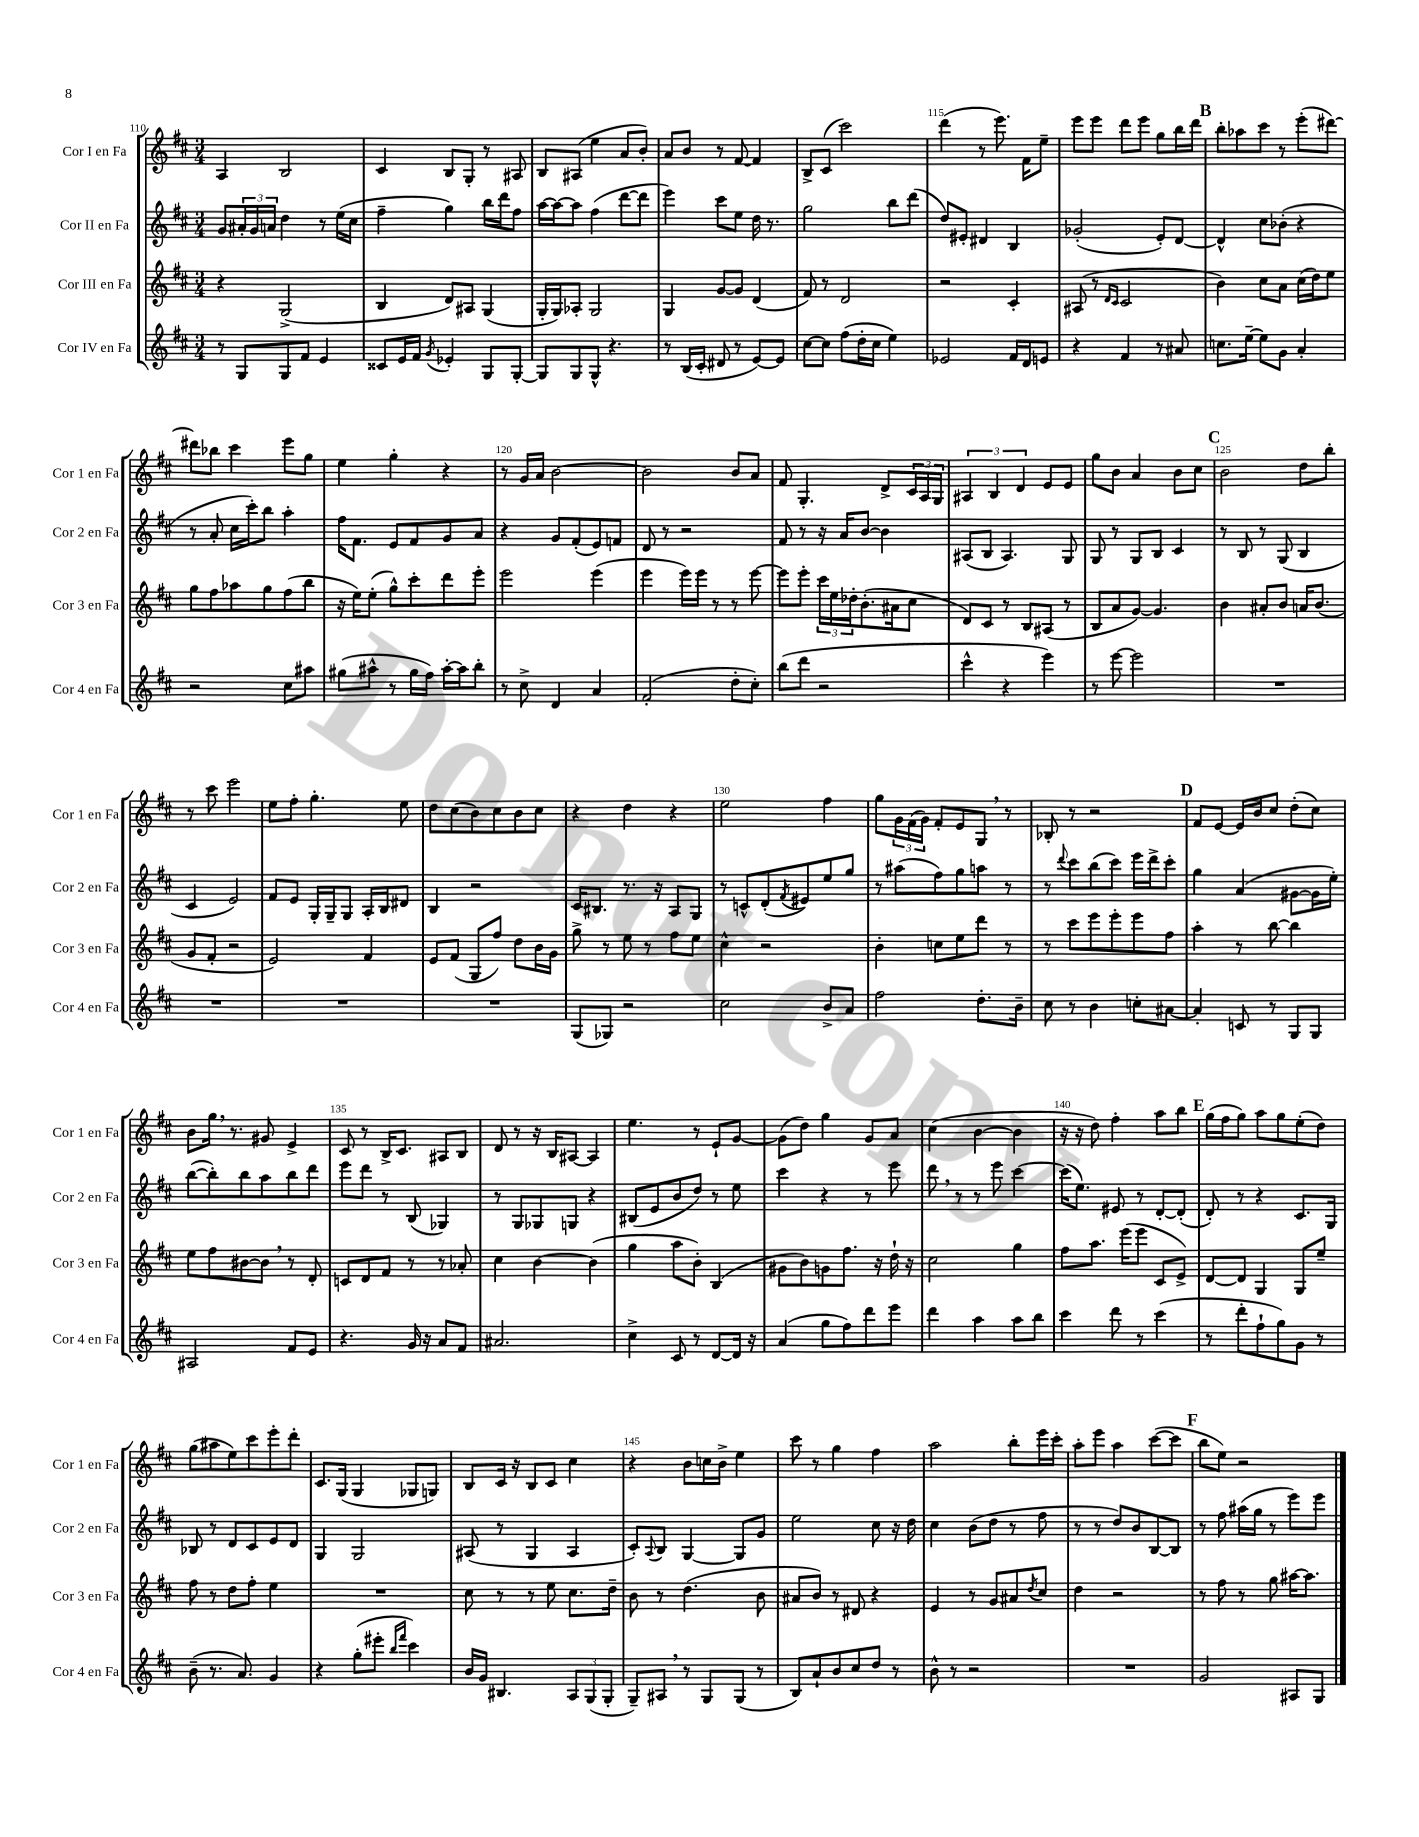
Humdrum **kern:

**kern	**kern	**kern	**kern
*part4	*part3	*part2	*part1
*staff4	*staff3	*staff2	*staff1
*I"Cor IV en Fa	*I"Cor III en Fa	*I"Cor II en Fa	*I"Cor I en Fa
*I'Cor 4 en Fa	*I'Cor 3 en Fa	*I'Cor 2 en Fa	*I'Cor 1 en Fa
*clefG2	*clefG2	*clefG2	*clefG2
*k[f#c#]	*k[f#c#]	*k[f#c#]	*k[f#c#]
*M3/4	*M3/4	*M3/4	*M3/4
=110	=110	=110	=110
8r	4r	8g/L	4A/
8G/L	.	24a#X'/L	.
.	.	24g/	.
.	.	24an/JJ	.
8G/	(2G^/	4dd\	2B/
8f#/J	.	.	.
4e/	.	8r	.
.	.	(16ee\LL	.
.	.	16cc#\JJ	.
=111	=111	=111	=111
8c##X/L	4B/	4ff#~\	4c#/
16e/L	.	.	.
16f#/JJ	.	.	.
8qg/	.	.	.
4e-X'/	8d/L)	4gg\)	8B/L
.	8A#X/J	.	8G'/J
8G/L	(4G/	16bb\LL	8r
.	.	16ddd\J	.
[8G'/J	.	8ff#\J	8A#X/
=112	=112	=112	=112
8G/L]	16G'/LL	[16aa\LL	8B/L
.	16G/J)	16aa\J_	.
8G/	8A-X'/J	8aa\J]	(8A#X/J
8G^^/J	2G/	(4ff#\	4ee\
4.r	.	.	.
.	.	[8ddd\L	8a/L
.	.	8ddd\J]	8b'/J)
=113	=113	=113	=113
8r	4G/	4eee\)	8a/L
(16B/LL	.	.	8b/J
16c#'/JJ	.	.	.
8d#X/	[8g/L	8ccc#\L	8r
8r	8g/J]	8ee\J	[8f#/
[8e/L)	(4d/	16dd\	4f#/]
.	.	8.r	.
8e/J]	.	.	.
=114	=114	=114	=114
[8cc#\L	8f#/)	2gg\	8B^/L
8cc#\J]	8r	.	(8c#/J
(8ff#\L	2d/	.	2ccc#\)
16dd'\L	.	.	.
16cc#\JJ	.	.	.
4ee\)	.	8bb\L	.
.	.	(8ddd\J	.
=115	=115	=115	=115
2e-X/	2r	8dd/L)	(4ddd\
.	.	8e#X'/J	.
.	.	4d#X/	8r
.	.	.	8.eee\)
16f#/LL	4c#'/	4B/	.
16d/J	.	.	16f#\KL
8en/J	.	.	8ee~\J
=116	=116	=116	=116
4r	(8A#X/	(2g-X'/	8eee\L
.	8r	.	8eee\J
.	16qqd/LL	.	.
.	16qqc#/JJ	.	.
4f#/	2c#/	.	8ddd\L
.	.	.	8eee\J
8r	.	8e'/L)	8gg\L
8a#X/	.	[8d/J	16bb\L
.	.	.	16ddd\JJ
!!LO:REH:place=s1:t=B
=117	=117	=117	=117
8.ccn\L	4b\)	4d^^/]	8bb'\L
.	.	.	8aa-X\
[16ee~\Jk	.	.	.
8ee\L]	8cc#\L	8cc#\L	8ccc#\J
8g\J	8a\J	(8b-X'\J	8r
4a'/	(16cc#\LL	4r	(8eee'\L
.	16dd\J)	.	.
.	8ee\J	.	[8ddd#X\J)
!!LO:LB:g=z
=118	=118	=118	=118
2r	8gg\L	8r	8ddd#X\L]
.	8ff#\	8a'/	8bb-X\J
.	8aa-X\	16cc#\LL	4ccc#\
.	.	16ccc#'\J)	.
.	8gg\	8bb\J	.
8cc#\L	(8ff#\	4aa'\	8eee\L
8aa#X\J	8bb\J	.	8gg\J
=119	=119	=119	=119
(8gg#X\L	16r	16ff#\KL	4ee\
.	16ee\KL)	8.f#\J	.
8aa#X^^\J	(8ee'\J	.	.
8r	8gg^^\L)	8e/L	4gg'\
16gg#\LL	8ccc#'\	8f#/	.
16ff#\JJ)	.	.	.
[16aa#'\LL	8ddd\	8g/	4r
16aa#\J]	.	.	.
8bb'\J	8eee'\J	8a/J	.
=120	=120	=120	=120
8r	2eee\	4r	8r
8cc#^\	.	.	16g/LL
.	.	.	16a/JJ
4d/	.	8g/L	[2b\
.	.	(8f#'/	.
4a/	(4eee\	8e/)	.
.	.	8fn/J	.
=121	=121	=121	=121
(2f#'/	4eee\	8d/	2b\]
.	.	8r	.
.	16eee\LL)	2r	.
.	16eee\JJ	.	.
.	8r	.	.
8dd'\L	8r	.	8b/L
8cc#'\J)	[8eee\	.	8a/J
=122	=122	=122	=122
(8bb\L	8eee\L]	8f#/	8f#/
8ddd\J	8eee'\J	8r	4.G'/
2r	24ccc#\LL	16r	.
.	24ee\	.	.
.	.	16a/KL	.
.	24dd-X'\J	.	.
.	(8.b'\	[8b/J	.
.	.	4b\]	8d^/L
.	16a#X\k	.	.
.	8cc#\J	.	24c#/L
.	.	.	24A/
.	.	.	24G/JJ
=123	=123	=123	=123
4ccc#^^\	8d/L)	(8A#X/L	6A#X/
.	8c#/J	8B/J	.
.	.	.	6B/
4r	8r	4.A#/)	.
.	.	.	6d/
.	8B/L	.	.
4eee\)	(8A#X/J	.	8e/L
.	8r	8G/	8e/J
=124	=124	=124	=124
8r	8B/L	8G/	8gg\L
[8eee\	8a/	8r	8b\J
2eee\]	[8g/J)	8G/L	4a/
.	4.g/]	8B/J	.
.	.	4c#/	8b\L
.	.	.	8cc#\J
!!LO:REH:place=s1:t=C
=125	=125	=125	=125
2.r	4b\	8r	2b\
.	.	8B/	.
.	8a#X'/L	8r	.
.	8b/J	(8G/	.
.	16an/KL	4B/	8dd\L
.	(8.b/J	.	.
.	.	.	8bb'\J
!!LO:LB:g=z
=126	=126	=126	=126
2.r	8g/L	4c#/	8r
.	8f#'/J	.	8ccc#\
.	2r	2e/)	2eee\
=127	=127	=127	=127
2.r	2e/)	8f#/L	8ee\L
.	.	8e/J	8ff#'\J
.	.	16G'/LL	4.gg'\
.	.	16G~/J	.
.	.	8G/J	.
.	4f#/	16A'/LL	.
.	.	16B/J	.
.	.	8d#X/J	8ee\
=128	=128	=128	=128
2.r	8e/L	4B/	8dd\L
.	(8f#/J	.	(8cc#\
.	8G/L	2r	8b\)
.	8ff#/J)	.	8cc#\
.	8dd\L	.	8b\
.	16b\L	.	8cc#\J
.	16g\JJ	.	.
=129	=129	=129	=129
(8G/L	8gg^\	16c#/KL	4r
.	.	8.B#X/J	.
8G-X/J)	8r	.	.
2r	8ee\	8.r	4dd\
.	8r	.	.
.	.	16r	.
.	8ff#\L	8A/L	4r
.	8ee\J	8G/J	.
=130	=130	=130	=130
2cc#\	4cc#^^\	8r	2ee\
.	.	8cn^^/L	.
.	2r	(8d'/	.
.	.	8qf#/	.
.	.	8e#X/)	.
8b^/L	.	8ee/	4ff#\
8a/J	.	8gg/J	.
=131	=131	=131	=131
2ff#\	4b'\	8r	8gg\L
.	.	(8aa#X\L	24g\L
.	.	.	(24f#\
.	.	.	24g\JJ)
.	8ccn\L	8ff#\)	8f#'/L
.	8ee\	8gg\	8e/
8.dd'\L	8ddd\J	8aan\J	8G,/J
.	8r	8r	8r
16b~\Jk	.	.	.
=132	=132	=132	=132
8cc#\	8r	8r	8B-X'/
.	.	8qqddd/	.
8r	8ccc#\L	8ccc#\L	8r
4b\	8eee\	(8bb\	2r
.	8eee'\	8ccc#\J)	.
8ccn'\L	8eee\	16eee\LL	.
.	.	16ddd^\J	.
[8a#X\J	8ff#\J	8ccc#'\J	.
!!LO:REH:place=s1:t=D
=133	=133	=133	=133
4a#'/]	4aa'\	4gg\	8f#/L
.	.	.	[8e/J
8cn/	8r	(4a/	16e/LL]
.	.	.	16b/J
8r	[8bb\	.	8cc#/J
8G/L	4bb\]	[8g#X\L	(8dd'\L
8G/J	.	16g#\L]	8cc#\J)
.	.	16ee'\JJ)	.
!!LO:LB:g=z
=134	=134	=134	=134
2A#X/	8ee\L	([8bb\L	8b\L
.	8ff#\	8bb'\])	16gg,\Jk
.	.	.	8.r
.	[8b#X\	8bb\	.
.	8b#,\J]	8aa\	8g#X/
8f#/L	8r	8bb\	4e^/
8e/J	8d'/	8ddd\J	.
=135	=135	=135	=135
4.r	8cn/L	8eee\L	8c#/
.	8d/	8ddd\J	8r
.	8f#/J	8r	16B^/KL
.	.	.	8.c#/J
16g/	8r	(8B/	.
16r	.	.	.
8a/L	8r	4G-X/)	8A#X/L
8f#/J	8a-X'/	.	8B/J
=136	=136	=136	=136
2.a#X/	4cc#\	8r	8d/
.	.	8G/L	8r
.	[4b\	8G-X/	16r
.	.	.	16B/KL
.	.	8Gn/J	[8A#X/J
.	(4b\]	4r	4A#/]
=137	=137	=137	=137
4cc#^\	4gg\	(8B#X/L	4.ee\
.	.	8e/	.
8c#/	8aa\L	8b/	.
8r	8b'\J)	8dd/J)	8r
[8d/L	(4B/	8r	8e`/L
16d/Jk]	.	8ee\	[8g/J
16r	.	.	.
=138	=138	=138	=138
(4a/	8g#X\L	4ccc#\	(8g\L]
.	8b\)	.	8dd\J)
8gg\L	8gn\	4r	4gg\
8ff#\)	8.ff#\J	.	.
8ddd\	.	8r	8g/L
.	16r	.	.
8eee\J	16dd`\	8eee\	8a/J
.	16r	.	.
=139	=139	=139	=139
4ddd\	2cc#\	8ddd,\	(4cc#\
.	.	8r	.
4aa\	.	8r	[4b\
.	.	8eee\	.
8aa\L	4gg\	[4ccc#\	4b\]
8bb\J	.	.	.
=140	=140	=140	=140
4ccc#\	8ff#\L	(16ccc#\KL]	16r
.	.	8.ee\J)	16r
.	8.aa\J	.	8dd\)
8ddd\	.	8e#X/	4ff#'\
.	(16eee\KL	.	.
8r	8eee\J	8r	.
(4ccc#\	8c#/L	[8d'/L	8aa\L
.	8e^/J)	(8d'/J]	8bb\J
!!LO:REH:place=s1:t=E
=141	=141	=141	=141
8r	[8d/L	8d'/)	(16gg\LL
.	.	.	16ff#\J
8ddd'\L	8d/J]	8r	8gg\J)
8ff#`\	4G/	4r	8aa\L
8gg\)	.	.	8gg\
8g\J	8G/L	8.c#/L	(8ee'\
8r	8ee~/J	.	8dd\J)
.	.	16G/Jk	.
!!LO:LB:g=z
=142	=142	=142	=142
(8b~\	8ff#\	8B-X/	(8gg\L
8.r	8r	8r	8aa#X\
.	8dd\L	8d/L	8ee\)
8.a/)	.	.	.
.	8ff#'\J	8c#/	8ccc#\
4g/	4ee\	8e/	8eee'\
.	.	8d/J	8ddd'\J
=143	=143	=143	=143
4r	2.r	4G/	8.c#/L
.	.	.	(16G/Jk
(8gg'\L	.	2G/	4G/
8eee#X'\J	.	.	.
16qqbb/LL	.	.	.
16qqfff#/JJ	.	.	.
4ccc#\)	.	.	8G-X/L
.	.	.	8Gn/J)
=144	=144	=144	=144
16b/LL	8cc#\	(8A#X/	8B/L
16g/JJ	.	.	.
4.B#X/	8r	8r	16c#/Jk
.	.	.	16r
.	8r	4G/	8B/L
.	8ee\	.	8c#/J
12A/L	8.cc#\L	4A#/	4cc#\
(12G/	.	.	.
12G'/J	.	.	.
.	16dd~\Jk	.	.
=145	=145	=145	=145
8G~/L)	8b\	8c#'/L)	4r
.	.	8qqA/	.
8A#X,/J	8r	8B/J	.
8r	(4.dd\	[4G/	8b\L
8G/L	.	.	16ccn\L
.	.	.	16b^\JJ
(8G/J	.	8G/L]	4ee\
8r	8b\	8g/J	.
=146	=146	=146	=146
8B/L)	8a#X/L	2ee\	8ccc#\
8a`/	8b/J)	.	8r
8b/	8r	.	4gg\
8cc#/	8d#X/	.	.
8dd/J	4r	8cc#\	4ff#\
8r	.	16r	.
.	.	16dd\	.
=147	=147	=147	=147
8b^^\	4e/	4cc#\	2aa\
8r	.	.	.
2r	8r	(8b\L	.
.	8g/L	8dd\J	.
.	8a#X/	8r	8bb'\L
.	8qdd/	.	.
.	8cc#/J	8ff#\	16eee\L
.	.	.	16ccc#'\JJ
=148	=148	=148	=148
2.r	4dd\	8r	8aa'\L
.	.	8r	8eee\J
.	2r	8dd/L)	4aa\
.	.	8b/	.
.	.	[8B/	([8ccc#\L
.	.	8B/J]	8ccc#\J]
!!LO:REH:place=s1:t=F
=149	=149	=149	=149
2g/	8r	8r	8bb\L
.	8ff#\	8ff#\	8ee\J)
.	8r	(16aa#X\LL	2r
.	.	16gg\JJ	.
.	8gg\	8r	.
8A#X/L	[16aa#X\KL	8eee\L)	.
.	8.aa#\J]	.	.
8G/J	.	8eee\J	.
==	==	==	==
*-	*-	*-	*-
